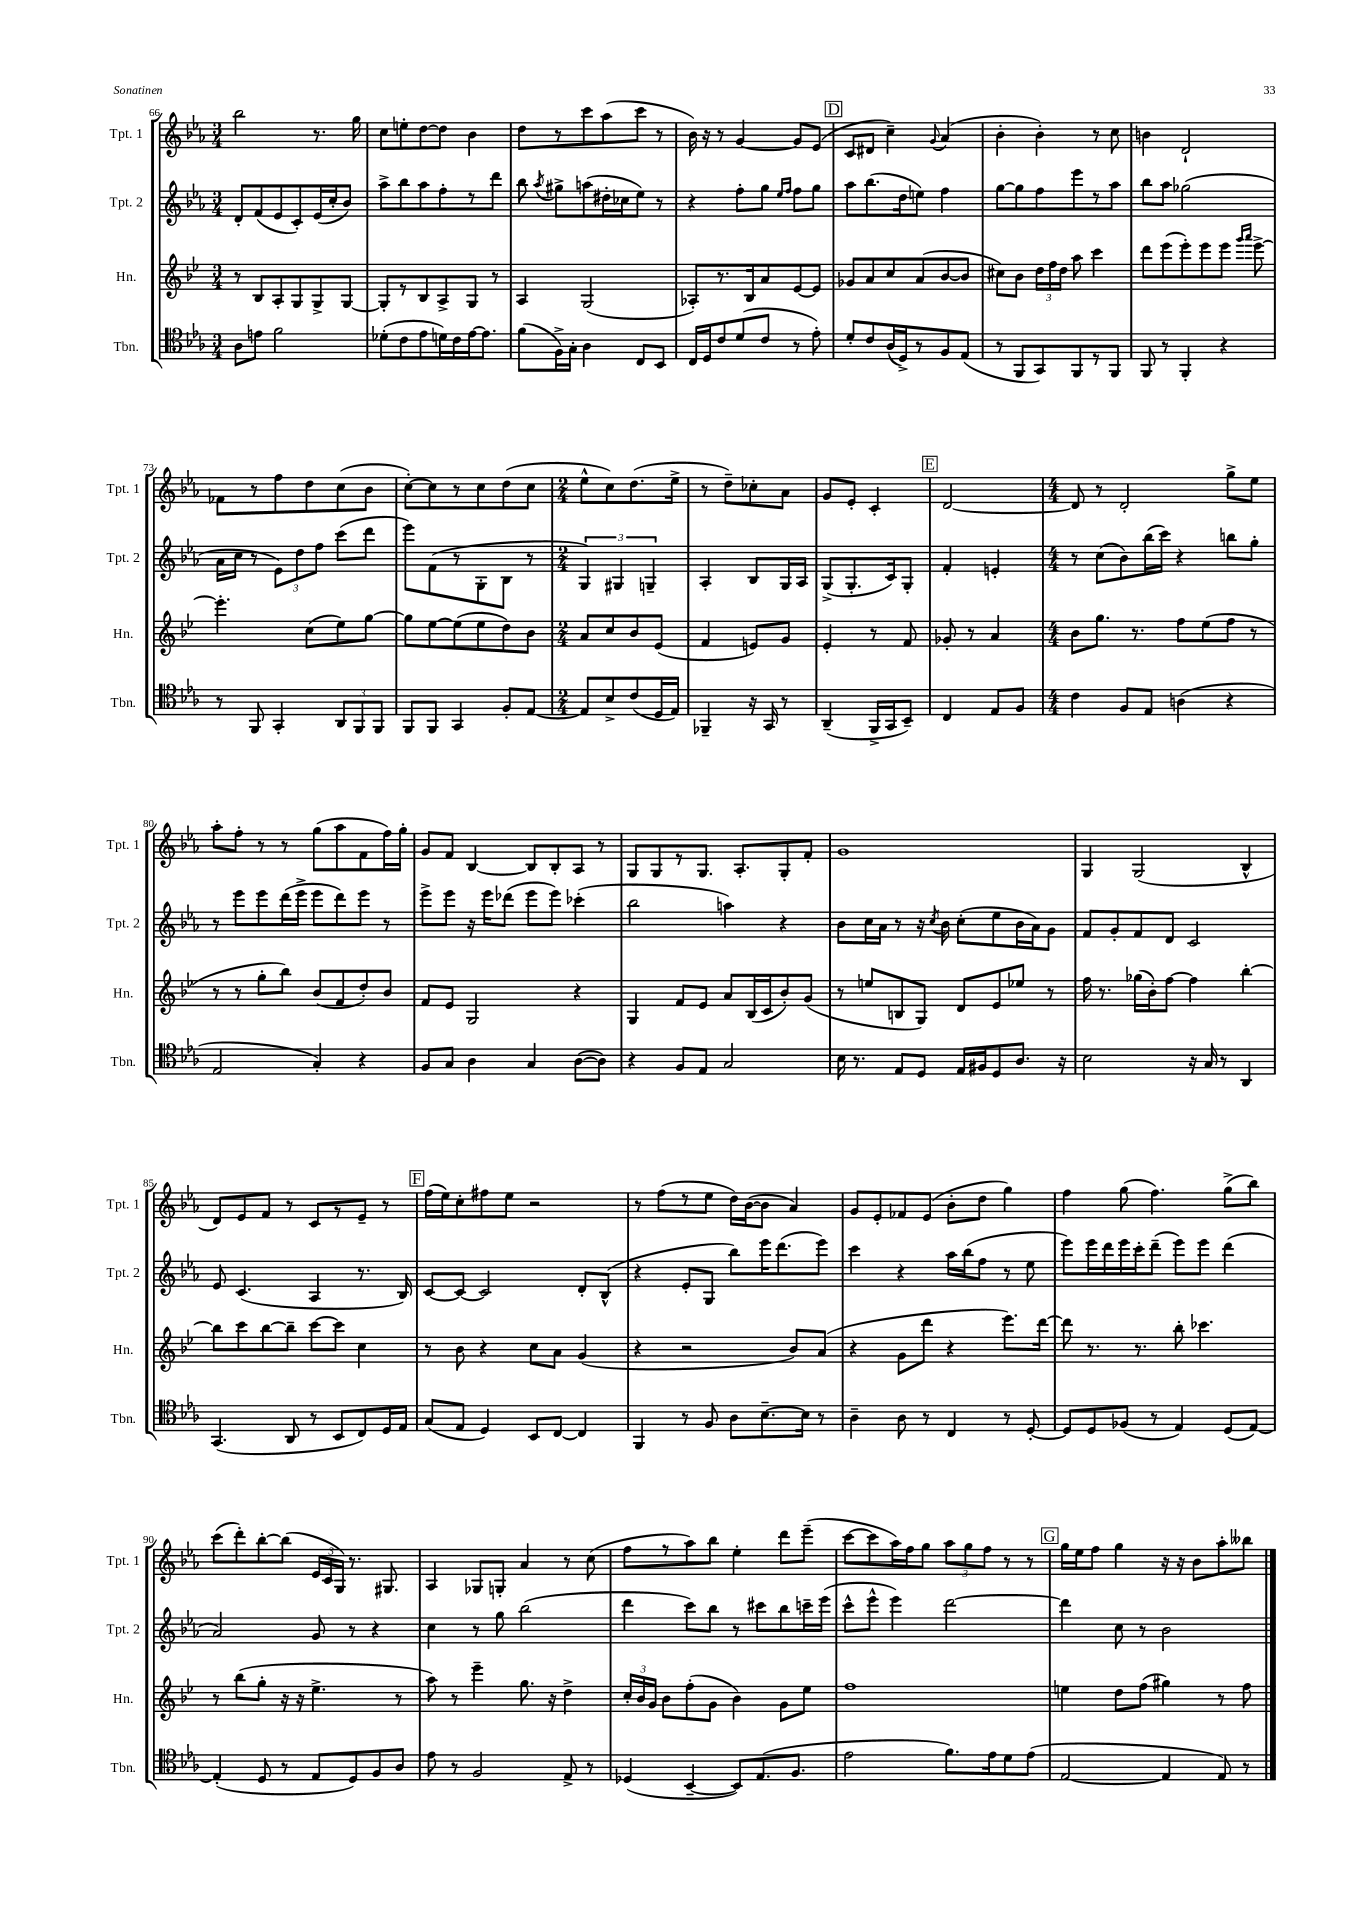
<<
\new StaffGroup <<
\new Staff = "s0" \with { instrumentName = "Tpt. 1" shortInstrumentName = "Tpt. 1" } {
    \clef treble \key ees \major \numericTimeSignature \time 3/4
    \autoBeamOff bes''2 r8. g''16 |
    c''8[ e''8-. d''8~ d''8] bes'4 |
    d''8[ r8 c'''8 aes''8( c'''8] r8 |
    bes'16) r16 r8 g'4~ g'8[ ees'8]( |
    \mark \markup { \box "D" } c'8[ dis'8] c''4--) \appoggiatura { g'8 } aes'4( |
    bes'4-. bes'4-.) r8 c''8 |
    b'4 d'2-! |
    fes'8[ r8 f''8 d''8 c''8( bes'8] |
    c''8[~-.) c''8 r8 c''8 d''8( c''8] |
    \numericTimeSignature \time 2/4 ees''8[-^ c''8) d''8.( ees''16]-> |
    r8 d''8[--) ces''8-. aes'8] |
    g'8[ ees'8]-. c'4-. |
    \mark \markup { \box "E" } d'2~ |
    \numericTimeSignature \time 4/4 d'8 r8 d'2-. g''8[-> ees''8] |
    aes''8[-. f''8]-. r8 r8 g''8[( aes''8 f'8 f''16) g''16]-. |
    g'8[ f'8] bes4~ bes8[ bes8-. aes8] r8 |
    g8[ g8 r8 g8.] aes8.[-. g8-. f'8]-. |
    g'1 |
    g4 g2( bes4-^ |
    d'8[) ees'8 f'8] r8 c'8[ r8 ees'8]-- r8 |
    \mark \markup { \box "F" } f''16[( ees''16) c''8-. fis''8 ees''8] r2 |
    r8 f''8[( r8 ees''8] d''16[) bes'16~( bes'8] aes'4) |
    g'8[ ees'8-. fes'8 ees'8]( bes'8[-. d''8] g''4) |
    f''4 g''8( f''4.) g''8[->( bes''8]) |
    c'''8[( d'''8-.) bes''8~-. bes''8]( \tuplet 3/2 { ees'16[ c'16 g16]) } r8. gis8. |
    aes4 ges8[ g8]-. aes'4 r8 c''8( |
    f''8[ r8 aes''8) bes''8] ees''4-. d'''8[ ees'''8]--( |
    c'''8[~ c'''8 aes''16) f''16 g''8] \tuplet 3/2 { aes''8[ g''8 f''8] } r8 r8 |
    \mark \markup { \box "G" } g''16[ ees''16 f''8] g''4 r16 r16 bes'8[ aes''8-. beses''8] \bar "|." |
}
\new Staff = "s1" \with { instrumentName = "Tpt. 2" shortInstrumentName = "Tpt. 2" } {
    \clef treble \key ees \major \numericTimeSignature \time 3/4
    \autoBeamOff d'8[-. f'8( ees'8 c'8-.) ees'16( c''16-. bes'8]) |
    aes''8[-> bes''8 aes''8 f''8-. r8 d'''8] |
    bes''8 \acciaccatura { aes''8 } gis''8[-> a''8( dis''16-. ces''16 ees''8]) r8 |
    r4 f''8[-. g''8] \grace { ees''16[ f''16] } f''8[ g''8] |
    \mark \markup { \box "D" } aes''8[ bes''8.( d''16 e''8]) f''4 |
    g''8[~ g''8 f''8 ees'''8 r8 aes''8] |
    bes''8[ aes''8] ges''2( |
    aes'16[ c''16] r8 \tuplet 3/2 { ees'8[) d''8 f''8] } c'''8[( d'''8] |
    ees'''8[) f'8( r8 g8-. bes8] r8 |
    \numericTimeSignature \time 2/4 \tuplet 3/2 { g4) gis4 g4-- } |
    aes4-. bes8[ g16 aes16] |
    g8[->( g8.-. c'16) g8]-. |
    \mark \markup { \box "E" } f'4-. e'4-. |
    \numericTimeSignature \time 4/4 r8 c''8[( bes'8) bes''16( c'''16]) r4 b''8[ g''8]-. |
    r8 ees'''8[ ees'''8 d'''16( ees'''16]-> ees'''8[ d'''8) ees'''8] r8 |
    ees'''8[-> ees'''8] r16 ees'''16[ des'''8]( ees'''8[ ees'''8]) ces'''4-.( |
    bes''2 a''4) r4 |
    bes'8[ c''16 aes'16] r8 r16 \acciaccatura { c''8 } bes'16 c''8[-.( ees''8 bes'16 aes'16) g'8] |
    f'8[ g'8-. f'8 d'8] c'2 |
    ees'8 c'4.( aes4 r8. bes16) |
    \mark \markup { \box "F" } c'8[~ c'8]~ c'2 d'8[-. bes8]-^( |
    r4 ees'8[-. g8] bes''8[) ees'''16 d'''8.( ees'''8]) |
    c'''4 r4 aes''16[ bes''16( f''8] r8 ees''8 |
    ees'''8[) ees'''16 d'''16 ees'''16 c'''16-. d'''8]--( ees'''8[) ees'''8] d'''4( |
    aes'2) g'8 r8 r4 |
    c''4 r8 g''8 bes''2( |
    d'''4 c'''8[) bes''8] r8 cis'''8[ bes''8 c'''16-- ees'''16]( |
    c'''8[-^ ees'''8]-^ ees'''4) d'''2~ |
    \mark \markup { \box "G" } d'''4 c''8 r8 bes'2 \bar "|." |
}
\new Staff = "s2" \with { instrumentName = "Hn." shortInstrumentName = "Hn." } {
    \clef treble \key bes \major \numericTimeSignature \time 3/4
    \autoBeamOff r8 bes8[ a8-. g8 g8-> g8]~ |
    g8[-. r8 bes8 a8-> g8] r8 |
    a4 g2( |
    aes8[-.) r8. bes16 a'8 ees'8~ ees'8] |
    \mark \markup { \box "D" } ges'8[ a'8 c''8 a'8( bes'8~ bes'8] |
    cis''8[) bes'8] \tuplet 3/2 { d''16[ f''16 d''16] } a''8 c'''4 |
    d'''8[ ees'''8( ees'''8-.) ees'''8 ees'''8] \grace { g'''16[ a'''16] } ees'''8~-> |
    ees'''4.-. c''8[( ees''8) g''8]~ |
    g''8[ ees''8~ ees''8( ees''8 d''8) bes'8] |
    \numericTimeSignature \time 2/4 a'8[ c''8 bes'8 ees'8]( |
    f'4 e'8[) g'8] |
    ees'4-. r8 f'8 |
    \mark \markup { \box "E" } ges'8-. r8 a'4 |
    \numericTimeSignature \time 4/4 bes'8[ g''8.] r8. f''8[ ees''8( f''8] r8 |
    r8 r8 g''8[-. bes''8]) bes'8[( f'8 d''8-.) bes'8] |
    f'8[ ees'8] g2 r4 |
    g4 f'8[ ees'8] a'8[ bes16( c'16 bes'8-.) g'8]( |
    r8 e''8[ b8 g8]) d'8[ ees'8 ees''8] r8 |
    f''16 r8. ges''16[( bes'16-.) f''8]~ f''4 bes''4~-. |
    bes''8[ c'''8 bes''8~ bes''8]-- c'''8[~ c'''8] c''4 |
    \mark \markup { \box "F" } r8 bes'8 r4 c''8[ a'8] g'4( |
    r4 r2 bes'8[) a'8]( |
    r4 g'8[ d'''8] r4 ees'''8.[) d'''16]~ |
    d'''8 r8. r8. bes''8-. ces'''4. |
    r8 bes''8[( g''8]-. r16 r16 ees''4.-> r8 |
    a''8) r8 ees'''4-- g''8. r16 d''4-> |
    \tuplet 3/2 { c''16[-. bes'16 g'16] } bes'8[ f''8-.( g'8] bes'4) g'8[ ees''8] |
    f''1 |
    \mark \markup { \box "G" } e''4 d''8[ f''8]( gis''4) r8 f''8 \bar "|." |
}
\new Staff = "s3" \with { instrumentName = "Tbn." shortInstrumentName = "Tbn." } {
    \clef tenor \key ees \major \numericTimeSignature \time 3/4
    \autoBeamOff aes8[ e'8] f'2 |
    des'8[-.( c'8 ees'8 d'16) c'16 ees'16~ ees'8.] |
    f'8[( f16->) g16]-. aes4 c8[ bes,8] |
    c16[ d16 c'8 d'8( c'8] r8 ees'8-.) |
    \mark \markup { \box "D" } d'8[-. c'8 aes16( d16->) r8 f8 ees8]( |
    r8 f,8[ g,8) f,8 r8 f,8] |
    f,8 r8 f,4-. r4 |
    r8 f,8 g,4-. \tuplet 3/2 { aes,8[ f,8 f,8] } |
    f,8[ f,8] g,4 f8[-. ees8]~ |
    \numericTimeSignature \time 2/4 ees8[ bes8-> c'8( d16 ees16]) |
    fes,4-- r16 g,16 r8 |
    aes,4--( f,16[-> g,16 bes,8]--) |
    \mark \markup { \box "E" } c4 ees8[ f8] |
    \numericTimeSignature \time 4/4 c'4 f8[ ees8] a4( r4 |
    ees2 g4-.) r4 |
    f8[ g8] aes4 g4 aes8[~( aes8]) |
    r4 f8[ ees8] g2 |
    bes16 r8. ees8[ d8] ees16[ fis16 d8 aes8.] r16 |
    bes2 r16 g16 r8 aes,4 |
    g,4.( aes,8 r8 bes,8[ c8) d16 ees16] |
    \mark \markup { \box "F" } g8[( ees8] d4) bes,8[ c8]~ c4 |
    f,4 r8 f8 aes8[ bes8.~-- bes16] r8 |
    aes4-- aes8 r8 c4 r8 d8~-. |
    d8[ d8 fes8]( r8 ees4) d8[( ees8]~) |
    ees4-.( d8 r8 ees8[ d8) f8 aes8] |
    ees'8 r8 f2 ees8-> r8 |
    des4( bes,4~-- bes,8[) ees8.( f8.] |
    ees'2 f'8.[) ees'16 d'8 ees'8]( |
    \mark \markup { \box "G" } ees2~ ees4 ees8) r8 \bar "|." |
}
>>
>>
\layout { \context { \Score currentBarNumber = #66 } }
